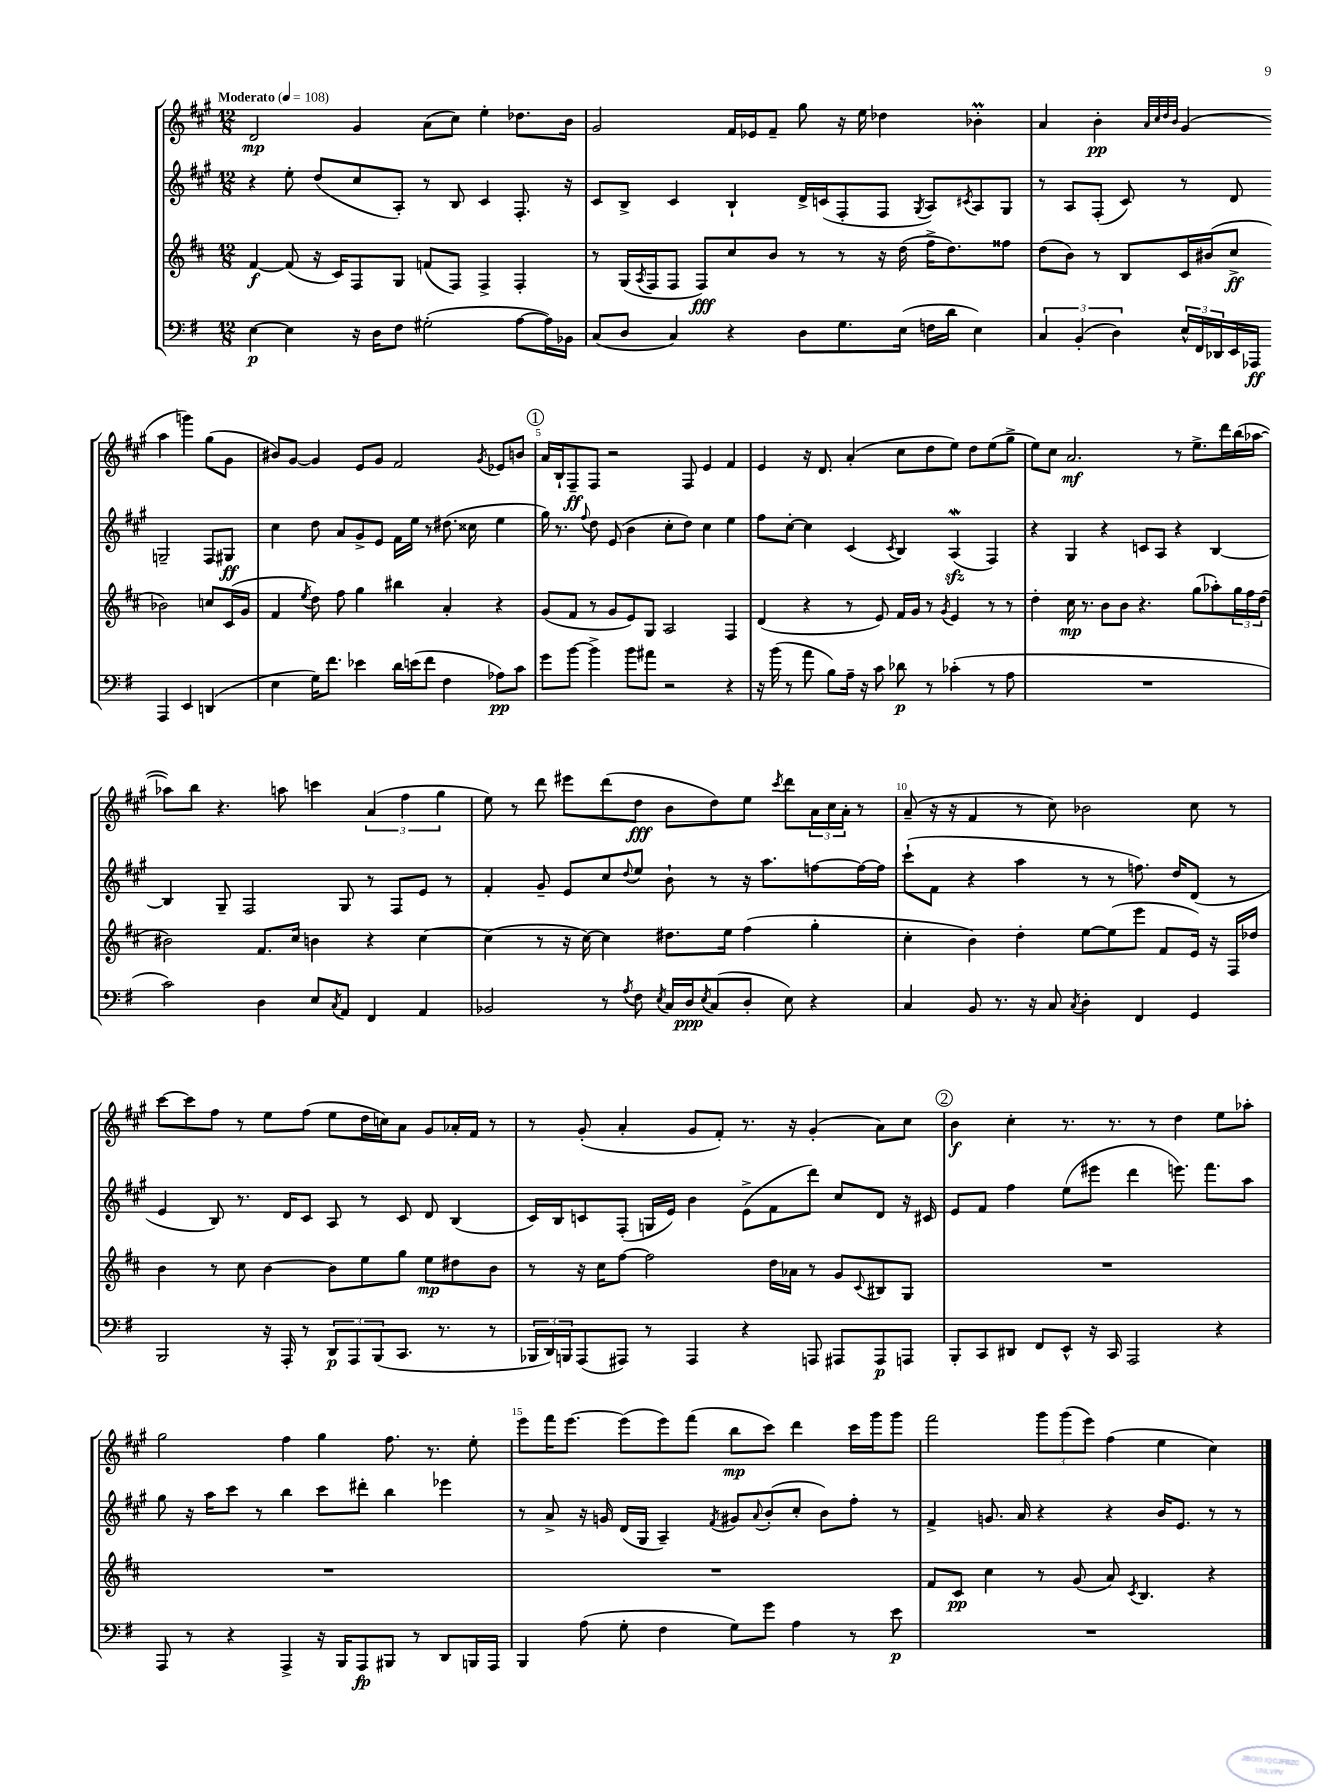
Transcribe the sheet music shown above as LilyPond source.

<<
\new StaffGroup <<
\new Staff = "s0" {
    \clef treble \key a \major \numericTimeSignature \time 12/8 \tempo "Moderato" 4 = 108
    d'2\mp gis'4 a'8( cis''8) e''4-. des''8. b'16 |
    gis'2 fis'16 ees'16 fis'8-- gis''8 r16 e''16 des''4 bes'4-.\prall |
    a'4 b'4-.\pp \grace { a'32 cis''32 d''32 b'32 } gis'4( a''4 g'''4) gis''8( gis'8 |
    bis'8) gis'8~ gis'4 e'8 gis'8 fis'2 \acciaccatura { gis'8 } ees'8 b'8 |
    \mark \markup { \circle "1" } a'16 b16-! fis8--\ff fis8 r2 fis8 e'4 fis'4 |
    e'4 r16 d'8. a'4-.( cis''8 d''8 e''8) d''8 e''8( gis''8-> |
    e''8) cis''8 a'2.\mf r8 e''8.-> d'''16 b''16( aes''16~ |
    aes''8) b''8 r4. a''8 c'''4 \tuplet 3/2 { a'4( fis''4 gis''4 } |
    e''8) r8 d'''8 eis'''8 d'''8( d''8\fff b'8 d''8) e''8 \acciaccatura { cis'''8 } d'''8 \tuplet 3/2 { a'16 cis''16 a'16-. } r8 |
    a'8--( r16 r16 fis'4 r8 cis''8) bes'2 cis''8 r8 |
    cis'''8~ cis'''8 fis''8 r8 e''8 fis''8( e''8 d''16 c''16) a'8 gis'8 aes'16-. fis'16 r8 |
    r8 gis'8-.( a'4-. gis'8 fis'8-.) r8. r16 gis'4-.( a'8) cis''8 |
    \mark \markup { \circle "2" } b'4\f cis''4-. r8. r8. r8 d''4 e''8 aes''8-. |
    gis''2 fis''4 gis''4 fis''8. r8. e''8-. |
    e'''8 fis'''16 e'''8.~ e'''8( e'''8) fis'''8( b''8\mp cis'''8) d'''4 cis'''16 gis'''16 gis'''8 |
    fis'''2 \tuplet 3/2 { gis'''8 gis'''8( e'''8) } fis''4( e''4 cis''4) \bar "|." |
}
\new Staff = "s1" {
    \clef treble \key a \major \numericTimeSignature \time 12/8
    r4 e''8-. d''8( cis''8 a8-.) r8 b8 cis'4 fis8.-. r16 |
    cis'8 b8-> cis'4 b4-! d'16-> c'16( fis8-. fis8 \acciaccatura { gis8 } a8) \acciaccatura { cis'8 } a8 gis8 |
    r8 a8 fis8-.( cis'8) r8 d'8 g2-- fis8 gis8\ff |
    cis''4 d''8 a'8 gis'8-> e'8 fis'16 e''16 r8 dis''8.( cisis''16 e''4 |
    \mark \markup { \circle "1" } gis''16) r8. \appoggiatura { fis''8 } d''8 e'8( b'4 cis''8-. d''8) cis''4 e''4 |
    fis''8 cis''8~-. cis''4 cis'4( \acciaccatura { cis'8 } b4) a4\mordent\sfz( fis4) |
    r4 gis4 r4 c'8 a8 r4 b4~ |
    b4 gis8-- fis2 gis8 r8 fis8 e'8 r8 |
    fis'4-. gis'8-- e'8 cis''8 \appoggiatura { d''8 } e''8 b'8-! r8 r16 a''8. f''8~ f''16~ f''16 |
    cis'''8-!( fis'8 r4 a''4 r8 r8 f''8.) d''16 d'8( r8 |
    e'4 b8) r8. d'16 cis'8 a8 r8 cis'8 d'8 b4( |
    cis'16) b16 c'8 fis8-.( g16 e'16) b'4 e'8->( fis'8 d'''8) cis''8 d'8 r16 cis'16 |
    \mark \markup { \circle "2" } e'8 fis'8 fis''4 e''8( eis'''8 d'''4 e'''8.) fis'''8. a''8 |
    gis''8 r16 a''16 cis'''8 r8 b''4 cis'''8 dis'''8-. b''4 ees'''4 |
    r8 a'8-> r16 g'16 d'16( gis16 a4--) \acciaccatura { fis'8 } gis'8 \appoggiatura { a'8 } b'8-.( cis''8-. b'8) fis''8-. r8 |
    fis'4-> g'8. a'16 r4 r4 b'16 e'8. r8 r8 \bar "|." |
}
\new Staff = "s2" {
    \clef treble \key d \major \numericTimeSignature \time 12/8
    fis'4~\f fis'8( r16 cis'16) fis8 g8 f'8( fis8) fis4-> fis4-. |
    r8 g16( \acciaccatura { a8 } fis16 fis8 fis8\fff) cis''8 b'8 r8 r8 r16 d''16( fis''16-> d''8.) fisis''8 |
    d''8( b'8) r8 b8 cis'16 bis'16( cis''8->\ff bes'2) c''8 cis'16( g'16 |
    fis'4 \acciaccatura { e''8 } d''8) fis''8 g''4 bis''4 a'4-. r4 |
    \mark \markup { \circle "1" } g'8( fis'8 r8 g'8 e'8) g8 a2 fis4 |
    d'4( r4 r8 e'8) fis'16 g'16 r8 \acciaccatura { g'8 } e'4 r8 r8 |
    d''4-. cis''16\mp r8. b'8 b'8 r4. g''8( aes''8-.) \tuplet 3/2 { g''16 fis''16 d''16( } |
    bis'2) fis'8. cis''16 b'4 r4 cis''4~ |
    cis''4( r8 r16 cis''16~) cis''4 dis''8. e''16 fis''4( g''4-. |
    cis''4-. b'4) d''4-. e''8~ e''8( e'''8 fis'8 e'16) r16 fis16 des''16 |
    b'4 r8 cis''8 b'4~ b'8 e''8 g''8 e''8\mp dis''8 b'8 |
    r8 r16 cis''16 fis''8~ fis''2 d''16 aes'16 r8 g'8 \appoggiatura { cis'8 } bis8 g8 |
    \mark \markup { \circle "2" } R1. |
    R1. |
    R1. |
    fis'8 cis'8\pp cis''4 r8 g'8( a'8) \acciaccatura { cis'8 } b4. r4 \bar "|." |
}
\new Staff = "s3" {
    \clef bass \key g \major \numericTimeSignature \time 12/8
    e4~\p e4 r16 d16 fis8 gis2-.( a8~ a16) bes,16 |
    c8( d8 c4) r4 d8 g8. e16( f16 d'16 e4) |
    \tuplet 3/2 { c4 b,4-.( d4) } \tuplet 3/2 { e16-^ fis,16 des,16 } e,16 aes,,16\ff aes,,4 e,4 d,4( |
    e4 g16) fis'8. ees'4 d'16 e'16( fis'8 fis4 aes8\pp) c'8 |
    \mark \markup { \circle "1" } g'8 b'8~ b'4-> b'8 ais'8 r2 r4 |
    r16 b'16( r8 a'8 b8) a16-- r16 c'8 des'8\p r8 ces'4-.( r8 a8 |
    R1. |
    c'2) d4 e8 \acciaccatura { c8 } a,8 fis,4 a,4 |
    bes,2 r8 \acciaccatura { a8 } fis8 \acciaccatura { e8 } c16 d16\ppp \acciaccatura { e8 } c8( d8-. e8) r4 |
    c4 b,8 r8. r16 c8 \acciaccatura { c8 } d4-. fis,4 g,4 |
    b,,2 r16 a,,16-. r8 \tuplet 3/2 { d,8\p a,,8 b,,8( } c,8. r8. r8 |
    \tuplet 3/2 { bes,,16 d,16) b,,16 } a,,8( ais,,8) r8 ais,,4 r4 a,,8 ais,,8 ais,,8\p a,,8 |
    \mark \markup { \circle "2" } b,,8-. c,8 dis,8 fis,8 e,8-^ r16 c,16 a,,2 r4 |
    a,,8 r8 r4 a,,4-> r16 b,,16 a,,8\fp bis,,8 r8 d,8 b,,16 a,,16 |
    b,,4 a8( g8-. fis4 g8) g'8 a4 r8 e'8\p |
    R1. \bar "|." |
}
>>
>>
\layout { \context { \Score \override BarNumber.break-visibility = ##(#f #t #t) barNumberVisibility = #(every-nth-bar-number-visible 5) } }
